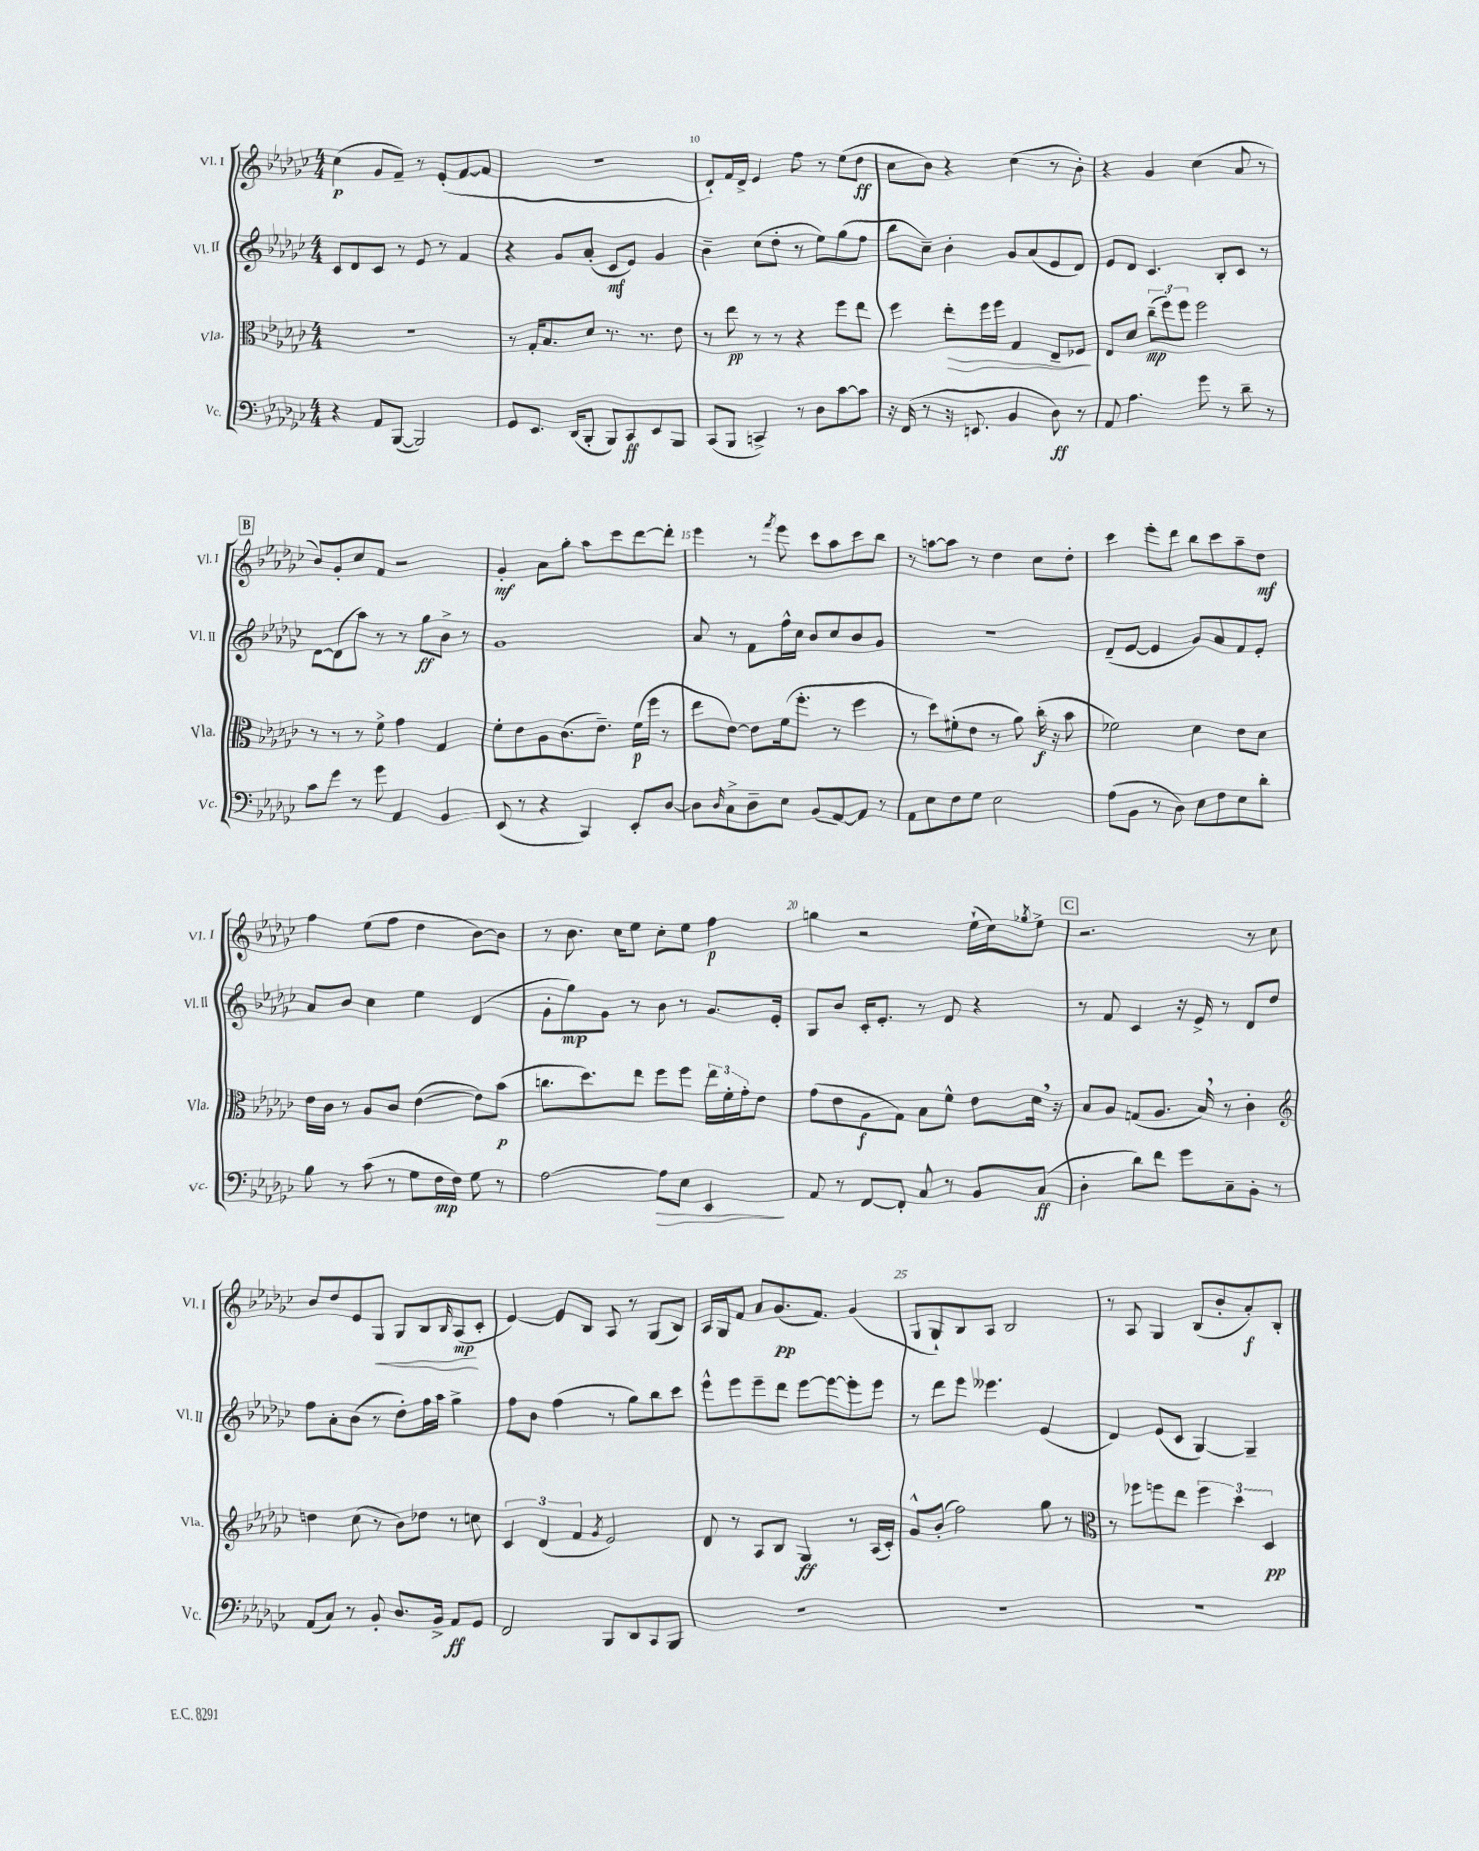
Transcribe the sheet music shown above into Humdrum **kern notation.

**kern	**dynam	**kern	**dynam	**kern	**dynam	**kern	**dynam
*part4	*part4	*part3	*part3	*part2	*part2	*part1	*part1
*staff4	*staff4	*staff3	*staff3	*staff2	*staff2	*staff1	*staff1
*I"Vc.	*	*I"Vla.	*	*I"Vl. II	*	*I"Vl. I	*
*I'Vc.	*	*I'Vla.	*	*I'Vl. II	*	*I'Vl. I	*
*clefF4	*	*clefC3	*	*clefG2	*	*clefG2	*
*k[b-e-a-d-g-c-]	*	*k[b-e-a-d-g-c-]	*	*k[b-e-a-d-g-c-]	*	*k[b-e-a-d-g-c-]	*
*M4/4	*	*M4/4	*	*M4/4	*	*M4/4	*
=8	=8	=8	=8	=8	=8	=8	=8
4r	.	1r	.	8c-/L	.	(4cc-\	p
.	.	.	.	8d-/	.	.	.
8AA-/L	.	.	.	8c-/J	.	8g-/L	.
([8BBB-/J	.	.	.	8r	.	8f~/J)	.
2BBB-/])	.	.	.	8e-/	.	8r	.
.	.	.	.	8r	.	(8e-'/L	.
.	.	.	.	4f/	.	[8f/	.
.	.	.	.	.	.	8f/J]	.
=9	=9	=9	=9	=9	=9	=9	=9
8GG-/L	.	8r	.	4r	.	1r	.
8.EE-/J	.	16G-'/KL	.	.	.	.	.
.	.	8.B-/	.	.	.	.	.
.	.	.	.	8g-/L	.	.	.
(16DD-/KL	.	.	.	.	.	.	.
8BBB-'/J	.	8d-/J	.	(8a-'/J	.	.	.
8BBB-/L)	.	8.r	.	8c-/L	mf	.	.
8CC-/	ff	.	.	8e-/J)	.	.	.
.	.	8.r	.	.	.	.	.
8EE-/	.	.	.	4g-/	.	.	.
8BBB-/J	.	8e-\	.	.	.	.	.
=10	=10	=10	=10	=10	=10	=10	=10
(8CC-/L	.	8r	.	4b-~\	.	8d-`/L)	.
8BBB-/J	.	8ee-\	pp	.	.	16f/L	.
.	.	.	.	.	.	16d-^/JJ	.
4CCn^/)	.	8r	.	(8cc-\L	.	4e-/	.
.	.	8r	.	8dd-'\J	.	.	.
8r	.	4r	.	8r	.	8ff\	.
8D-\L	.	.	.	8ee-\L)	.	8r	.
[8c-\	.	8ff\L	.	(8gg-\	.	(8ee-\L	.
8c-\J]	.	8ee-\J	.	8ff\J	.	8dd-\J	ff
=11	=11	=11	=11	=11	=11	=11	=11
16r	.	4ff\	.	8bb-\L	.	8cc-\L	.
(16FF/	.	.	.	.	.	.	.
8r	.	.	.	8cc-~\J)	.	8b-\J)	.
!	!	!	!LO:HP:b	!	!	!	!
16r	.	8ee-'\L	>	4b-'\	.	4r	.
8.EEn/	.	.	.	.	.	.	.
.	.	16ff\L	.	.	.	.	.
.	.	16ff\JJ	.	.	.	.	.
4BB-/	.	4G-/	.	8g-/L	.	(4cc-\	.
.	.	.	.	(8a-/	.	.	.
8D-\)	ff	8E-~/L	.	8e-/	.	8r	.
8r	.	8F-X/J	.	8d-/J)	.	8b-'\)	.
.	.	.	]	.	.	.	.
=12	=12	=12	=12	=12	=12	=12	=12
8AA-/	.	8E-/L	.	8e-/L	.	4r	.
4.A-\	.	8d-/J	.	8d-/J	.	.	.
.	.	(12cc-~\L	mp	4.c-/	.	4g-/	.
.	.	12ff\)	.	.	.	.	.
.	.	12ff\J	.	.	.	.	.
8g-\	.	2ff\	.	.	.	(4cc-\	.
8r	.	.	.	8B-'/L	.	.	.
8d-~\	.	.	.	8c-/J	.	8a-/	.
8r	.	.	.	8r	.	8r	.
!!LO:LB:g=z
!!LO:REH:place=s1:t=B
=13	=13	=13	=13	=13	=13	=13	=13
8c-\L	.	8r	.	[8d-\L	.	8b-/L)	.
8g-\J	.	8r	.	(8d-\]	.	8g-'/	.
8r	.	8r	.	8aa-\J)	.	8cc-/	.
8g-\	.	8f^\	.	8r	.	8f/J	.
4AA-/	.	4g-\	.	8r	.	2r	.
.	.	.	.	8gg-\L	ff	.	.
4BB-/	.	4G-/	.	8b-^\J	.	.	.
.	.	.	.	8r	.	.	.
=14	=14	=14	=14	=14	=14	=14	=14
(8EE-/	.	8f'\L	.	1g-	.	4g-'/	mf
8r	.	8e-\	.	.	.	.	.
4r	.	8A-\	.	.	.	8a-\L	.
.	.	(8.c-\	.	.	.	8gg-'\J	.
4CC-/)	.	.	.	.	.	8aa-\L	.
.	.	8.e-~\J)	.	.	.	.	.
.	.	.	.	.	.	8ccc-\	.
8EE-'/L	.	(16f\LL	p	.	.	[8ddd-\	.
.	.	16ff\JJ	.	.	.	.	.
[8D-/J	.	8r	.	.	.	8ddd-'\J]	.
=15	=15	=15	=15	=15	=15	=15	=15
8D-\L]	.	8ee-\L	.	8a-/	.	4eee-\	.
16qqD-/	.	.	.	.	.	.	.
8C-^\	.	[8e-\J)	.	8r	.	.	.
8D-~\	.	8e-\L]	.	8f\L	.	8r	.
.	.	.	.	.	.	8qfff/	.
8E-\J	.	(16f\k	.	16ff^^\L	.	8eee-\	.
.	.	8.ff'\J	.	16cc-\JJ	.	.	.
(8BB-/L	.	.	.	8b-/L	.	8ccc-\L	.
[8AA-/)	.	8r	.	8cc-/	.	8aa-\	.
8AA-/J]	.	4ff\	.	8b-/	.	8ccc-\	.
8r	.	.	.	8g-/J	.	8bb-\J	.
=16	=16	=16	=16	=16	=16	=16	=16
8AA-\L	.	8r	.	1r	.	8r	.
8E-\	.	8dd-\L)	.	.	.	[8aan\L	.
8F\	.	(8f#X'\	.	.	.	8aa\J]	.
8G-\J	.	8e-\J	.	.	.	8r	.
2E-\	.	8r	.	.	.	4dd-\	.
.	.	8a-\)	.	.	.	.	.
.	.	(16cc-'\	f	.	.	8cc-\L	.
.	.	16r	.	.	.	.	.
.	.	8b-\	.	.	.	8dd-'\J	.
=17	=17	=17	=17	=17	=17	=17	=17
(8A-\L	.	2f-X\)	.	(8d-~/L	.	4ccc-\	.
8BB-\J	.	.	.	[8e-/J	.	.	.
8r	.	.	.	4e-/]	.	8eee-'\L	.
8D-\)	.	.	.	.	.	8ddd-\J	.
8E-\L	.	4d-\	.	8g-/L)	.	8bb-\L	.
8F\	.	.	.	8a-/	.	8ccc-\	.
8E-\	.	8e-\L	.	8f/	.	8aa-~\	.
8d-'\J	.	8d-\J	.	8e-'/J	.	8dd-\J	mf
!!LO:LB:g=z
=18	=18	=18	=18	=18	=18	=18	=18
8B-\	.	16e-\LL	.	8a-/L	.	4ff\	.
.	.	16c-\JJ	.	.	.	.	.
8r	.	8r	.	8b-/J	.	.	.
(8c-\	.	8A-/L	.	4cc-\	.	(8ee-\L	.
8r	.	8c-/J	.	.	.	8ff\J	.
8G-\L	.	([4e-\	.	4ee-\	.	4dd-\	.
16F\L	mp	.	.	.	.	.	.
16F\JJ)	.	.	.	.	.	.	.
8G-\	.	8e-\L])	.	(4d-/	.	[8b-\L)	.
8r	.	(8b-\J	p	.	.	8b-\J]	.
=19	=19	=19	=19	=19	=19	=19	=19
[2A-\	.	8.ccn\L	.	8g-'\L	.	8r	.
.	.	.	.	8gg-\)	mp	8.b-\	.
.	.	8.dd-\)	.	.	.	.	.
.	.	.	.	8g-\J	.	.	.
.	.	.	.	.	.	16cc-\KL	.
.	.	8ee-\J	.	8r	.	8ee-\J	.
!	!LO:HP:b	!	!	!	!	!	!
8A-\L]	>	8ff\L	.	8b-\	.	8cc-'\L	.
8E-\J	.	8ff\J	.	8r	.	8ee-\J	.
4EE-/	.	24ee-\LL	.	8.g-/L	.	4ff\	p
.	.	24f'\	.	.	.	.	.
.	.	24g-'\J	.	.	.	.	.
.	.	8e-\J	.	.	.	.	.
.	.	.	.	16e-'/Jk	.	.	.
.	]	.	.	.	.	.	.
=20	=20	=20	=20	=20	=20	=20	=20
8AA-/	.	(8g-\L	.	8G-/L	.	4ggn\	.
8r	.	8e-\	.	8b-/J	.	.	.
[8FF/L	.	8A-\	f	16c-'/KL	.	2r	.
.	.	.	.	8.e-'/J	.	.	.
8FF'/J]	.	8G-\J)	.	.	.	.	.
8C-/	.	8B-\L	.	8r	.	.	.
8r	.	8f^^\J	.	8d-/	.	.	.
8BB-/L	.	8e-\L	.	4r	.	(16ee-`\LL	.
.	.	.	.	.	.	16cc-\J)	.
.	.	.	.	.	.	8qgg-X/	.
(8C-/J	ff	16d-,\Jk	.	.	.	8ee-^\J	.
.	.	16r	.	.	.	.	.
!!LO:REH:place=s1:t=C
=21	=21	=21	=21	=21	=21	=21	=21
4D-'\	.	8B-/L	.	8r	.	2.r	.
.	.	8A-/J	.	8f/	.	.	.
8d-\L)	.	(8Gn/L	.	4c-/	.	.	.
8f\J	.	8.A-/J	.	.	.	.	.
8g-\L	.	.	.	16r	.	.	.
.	.	16B-,/)	.	16e-^/	.	.	.
8C-~\	.	8r	.	8r	.	.	.
8BB-'\J	.	4c-'\	.	8d-/L	.	8r	.
8r	.	.	.	8dd-/J	.	8cc-\	.
!!LO:LB:g=z
=22	=22	=22	=22	=22	=22	=22	=22
*	*	*clefG2	*	*	*	*	*
(8AA-/L	.	4ddn\	.	8ff\L	.	8b-/L	.
8C-/J)	.	.	.	8a-'\	.	8dd-/	.
8r	.	(8cc-\	.	(8b-\J	.	8e-/	.
!	!	!	!	!	!	!	!LO:HP:b
8BB-'/	.	8r	.	8r	.	8G-/J	<
8.D-/L	.	8b-\L)	.	8dd-'\L)	.	8G-/L	.
.	.	8dd-X\J	.	16ff\L	.	8B-/	.
16BB-^/Jk	.	.	.	16aa-\JJ	.	.	.
.	.	.	.	.	.	16qqB-/	.
8AA-/L	ff	8r	.	4gg-^\	.	(8A-/	mp
8GG-/J	.	8ccn\	.	.	.	8c-'/J	[
=23	=23	=23	=23	=23	=23	=23	=23
2FF/	.	6c-/	.	8ff\L	.	[4e-/)	.
.	.	.	.	8b-\J	.	.	.
.	.	(6d-/	.	.	.	.	.
.	.	.	.	(4ff\	.	8e-/L]	.
.	.	6f/	.	.	.	.	.
.	.	.	.	.	.	8B-/J	.
.	.	8qg-/	.	.	.	.	.
8BBB-/L	.	2e-/)	.	8r	.	8A-/	.
8DD-/	.	.	.	8gg-\L)	.	8r	.
8CC-/	.	.	.	8bb-\	.	(8G-/L	.
8BBB-/J	.	.	.	8ccc-\J	.	8B-/J)	.
=24	=24	=24	=24	=24	=24	=24	=24
1r	.	8d-/	.	8eee-^^\L	.	16A-/LL	.
.	.	.	.	.	.	16G-/J	.
.	.	8r	.	8eee-\	.	8f/J	.
.	.	8A-/L	.	8eee-~\	.	8a-/L	.
.	.	8B-/J	.	8ddd-\J	.	(8.g-/	pp
.	.	4G-/	ff	[8eee-\L	.	.	.
.	.	.	.	.	.	8.f/J)	.
.	.	.	.	8eee-\_	.	.	.
.	.	8r	.	8eee-'\]	.	(4g-/	.
.	.	(16A-/LL	.	8eee-\J	.	.	.
.	.	16c-'/JJ)	.	.	.	.	.
=25	=25	=25	=25	=25	=25	=25	=25
1r	.	8g-^^/L	.	8r	.	8G-/L	.
.	.	(8b-'/J	.	8ddd-\L	.	8G-`/)	.
.	.	2ff\)	.	8eee-\J	.	8B-/	.
.	.	.	.	4.eee--X\	.	8A-/J	.
.	.	.	.	.	.	2B-/	.
.	.	8gg-\	.	(4e-/	.	.	.
.	.	8r	.	.	.	.	.
=26	=26	=26	=26	=26	=26	=26	=26
*	*	*clefC3	*	*	*	*	*
1r	.	8r	.	4d-/)	.	8r	.
.	.	8ff-X\L	.	.	.	8A-/	.
.	.	8ffn\	.	(8e-/L	.	4G-/	.
.	.	8ee-\J	.	8c-/J	.	.	.
.	.	6ff\	.	[4G-/)	.	(8B-/L	.
.	.	.	.	.	.	8b-'/	.
.	.	6dd-\	.	.	.	.	.
.	.	.	.	4G-~/]	.	8a-'/)	f
.	.	6D-/	pp	.	.	.	.
.	.	.	.	.	.	8B-'/J	.
==	==	==	==	==	==	==	==
*-	*-	*-	*-	*-	*-	*-	*-
